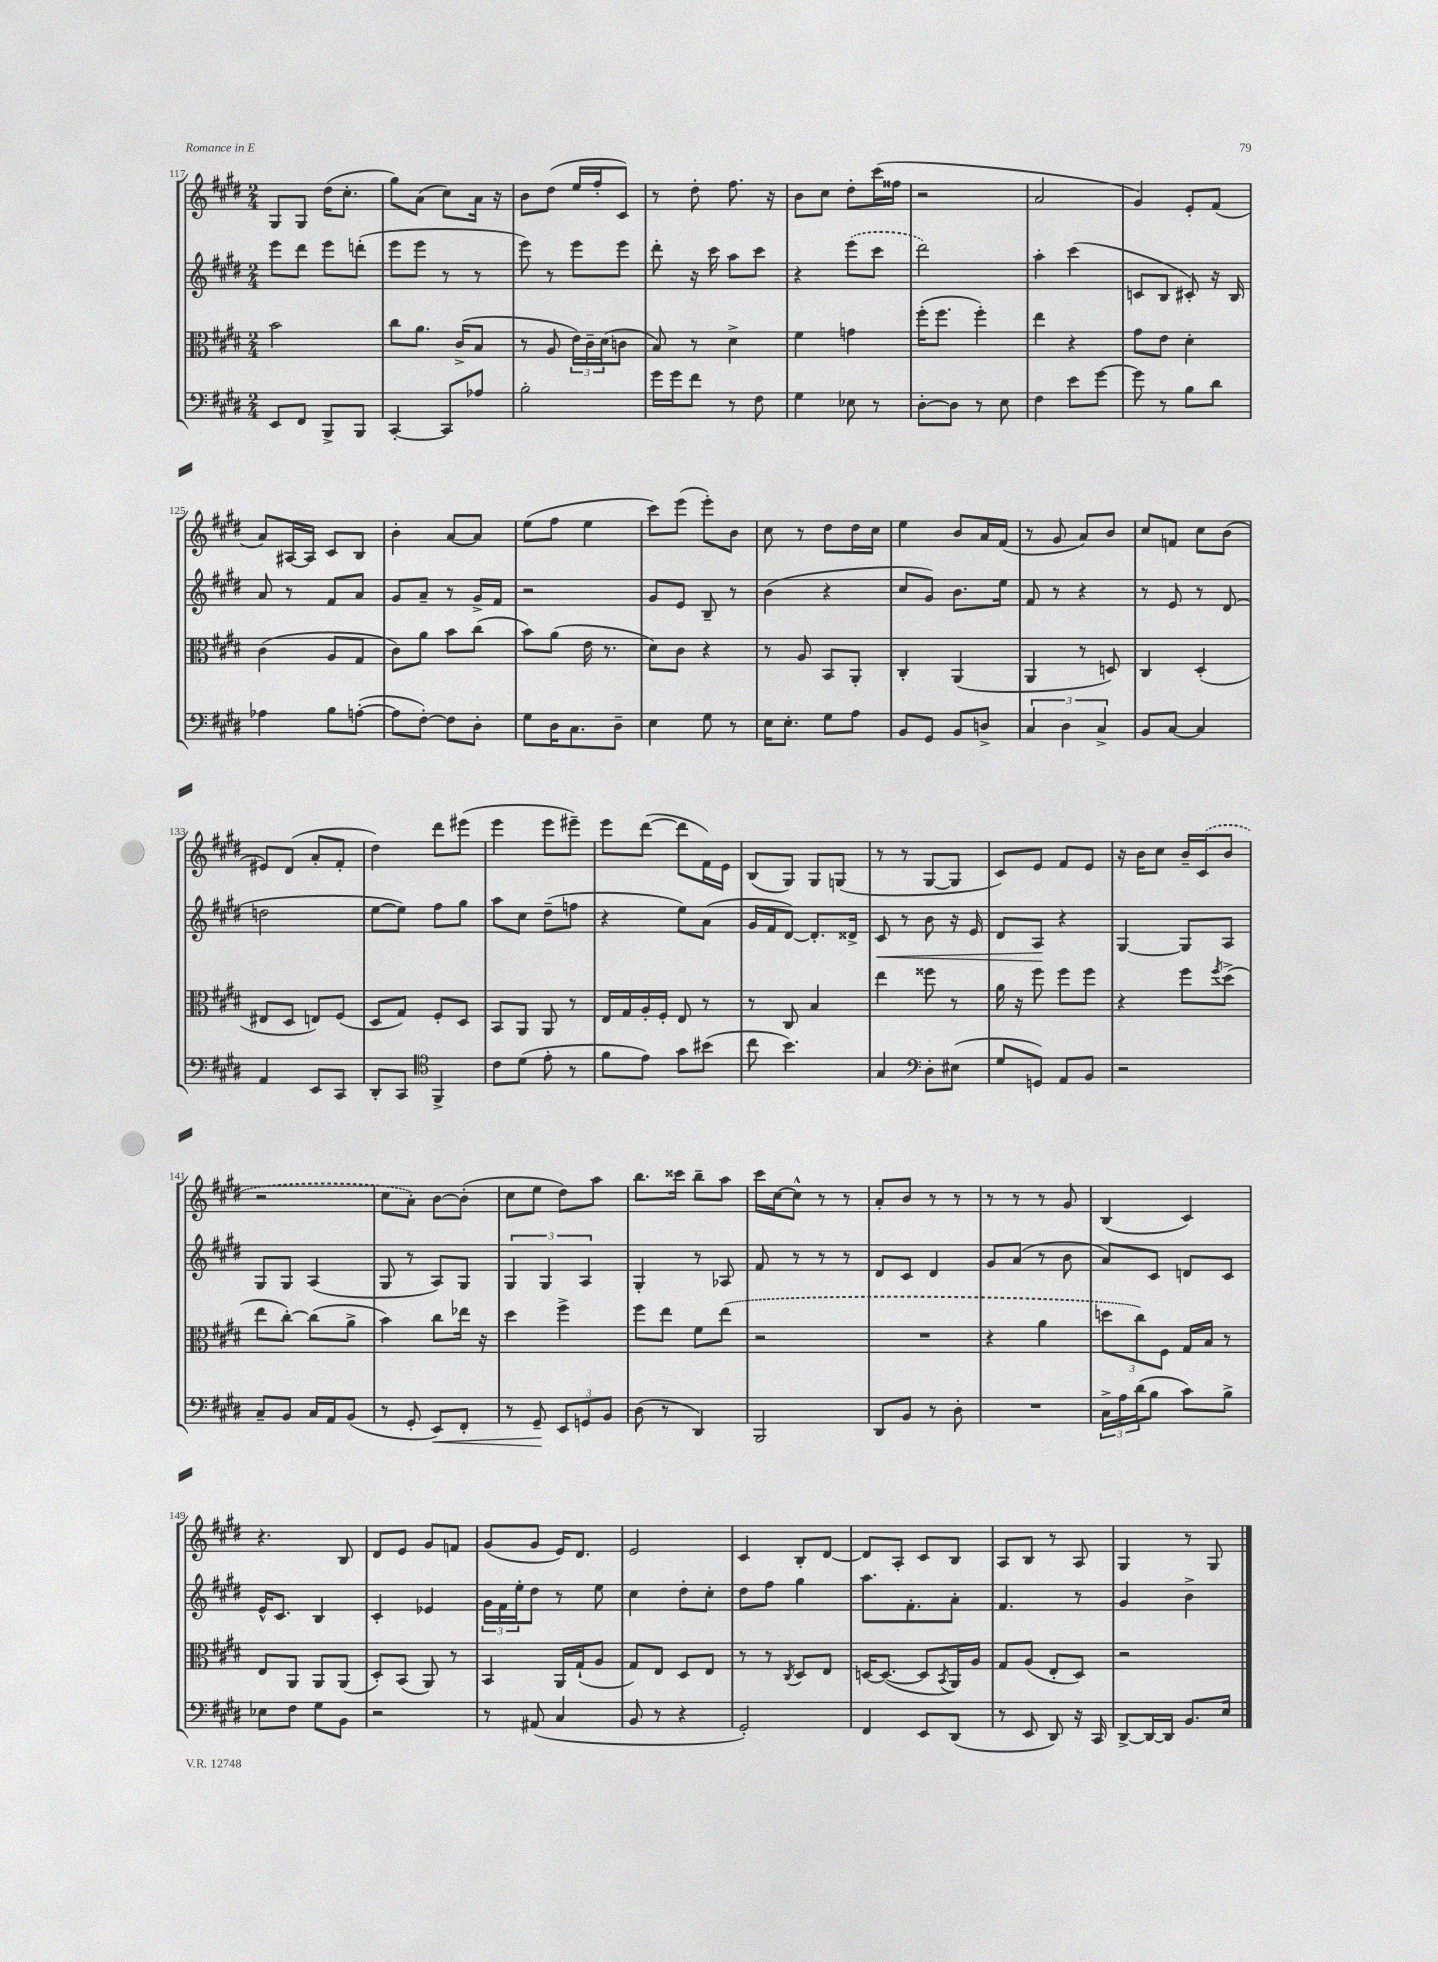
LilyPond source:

<<
\new StaffGroup <<
\new Staff = "s0" {
    \clef treble \key e \major \numericTimeSignature \time 2/4
    gis8 gis8 dis''16( cis''8.-. |
    gis''8) a'8( cis''8) a'16 r16 |
    b'8 dis''8( e''16 fis''16-. cis'8) |
    r8 dis''8-. fis''8. r16 |
    b'8 cis''8 dis''8-. cis'''16( fisis''16 |
    r2 |
    a'2 |
    gis'4) e'8-. fis'8( |
    a'8) ais16~ ais16 cis'8 b8 |
    b'4-. a'8~ a'8 |
    e''8( fis''8 e''4 |
    cis'''8) e'''8( e'''8-.) b'8 |
    cis''8 r8 dis''8 dis''16 cis''16 |
    e''4 b'8 a'16 fis'16( |
    r8 gis'8 a'8) b'8 |
    cis''8 f'8 cis''8 b'8( |
    eis'8) dis'8( a'8-. fis'8-. |
    dis''4) dis'''8 eis'''8( |
    e'''4 e'''8 eis'''8--) |
    e'''8 dis'''8~( dis'''8 fis'16) e'16 |
    b8( gis8) gis8 g8( |
    r8 r8 gis8~ gis8 |
    cis'8) e'8 fis'8 e'8 |
    r16 b'16 cis''8 b'16-- \once \slurDashed cis'16( b'8 |
    r2 |
    cis''8 a'8-.) b'8~ b'8-.( |
    cis''8 e''8 dis''8) a''8 |
    b''8. cisis'''16 b''8-- a''8 |
    cis'''16 cis''16~ cis''8-^ r8 r8 |
    a'8-. b'8 r8 r8 |
    r8 r8 r8 gis'8 |
    b4( cis'4) |
    r4. b8 |
    dis'8 e'8 gis'8 f'8 |
    gis'8( gis'8 e'16) dis'8. |
    e'2 |
    cis'4 b8-. dis'8~ |
    dis'8 a8-. cis'8 b8 |
    a8 b8 r8 a8 |
    gis4 r8 gis8 \bar "|." |
}
\new Staff = "s1" {
    \clef treble \key e \major \numericTimeSignature \time 2/4
    e'''8 dis'''8 e'''8 d'''8-.( |
    e'''8 e'''8 r8 r8 |
    e'''8) r8 e'''8 e'''8 |
    dis'''8-. r16 cis'''16 a''8 cis'''8 |
    r4 \once \slurDashed e'''8( cis'''8 |
    dis'''2) |
    a''4-. cis'''4( |
    c'8 b8 cis'8-.) r16 b16 |
    a'8 r8 fis'8 a'8 |
    gis'8 a'8-- r8 gis'16-> fis'16 |
    r2 |
    gis'8 e'8 b8-- r8 |
    b'4( r4 |
    cis''8 gis'8) b'8. e''16 |
    fis'8 r8 r4 |
    r8 e'8 r8 dis'8( |
    d''2 |
    e''8~ e''8) fis''8 gis''8 |
    a''8 cis''8 dis''8--( f''8 |
    r4 e''8) a'8( |
    gis'16 fis'16 dis'8~) dis'8.-. disis'16-> |
    cis'8\< r8 b'8 r16 e'16 |
    dis'8 a8\! r4 |
    gis4~ gis8 a8 |
    gis8 gis8 a4( |
    gis8 r8 a8) gis8 |
    \tuplet 3/2 { gis4 gis4 a4 } |
    gis4-. r8 aes8 |
    fis'8 r8 r8 r8 |
    dis'8 cis'8 dis'4 |
    gis'8 a'8( r8 b'8 |
    a'8) cis'8 d'8 cis'8 |
    e'16-^ cis'8. b4 |
    cis'4-. ees'4 |
    \tuplet 3/2 { gis'16 fis'16 e''16-. } dis''8 r8 e''8 |
    cis''4 dis''8-. cis''8-. |
    dis''8 fis''8 gis''4 |
    a''8. fis'8.-. a'8-. |
    fis'4. r8 |
    gis'4 b'4-> \bar "|." |
}
\new Staff = "s2" {
    \clef alto \key e \major \numericTimeSignature \time 2/4
    b'2 |
    cis''8 a'8. cis'16->( b8 |
    r8 a8 \tuplet 3/2 { e'16) cis'16-- dis'16( } c'8 |
    b8) r8 dis'4-> |
    fis'4 g'4 |
    fis''16-.( fis''8. fis''4-.) |
    e''4 r4 |
    gis'8 e'8 dis'4-. |
    cis'4( a8 gis8 |
    cis'8) a'8 b'8 cis''8( |
    b'8) a'8( e'16 r8. |
    dis'8) cis'8 r4 |
    r8 a8 b,8 a,8-. |
    cis4-. a,4( |
    a,4 r8 d8) |
    cis4 dis4-.( |
    eis8 dis8 e8) fis8( |
    dis8 gis8) fis8-. dis8 |
    b,8 a,8 a,8 r8 |
    e16 gis16 a16-. fis16-. e8 r8 |
    r8 cis8 b4 |
    e''4 fisis''8 r8 |
    a'16 r16 fis''8 fis''8 fis''8 |
    r4 fis''8 \acciaccatura { fis''8 } dis''8->( |
    e''8 cis''8~-.) cis''8( a'8-> |
    b'4) cis''8 ees''16 r16 |
    dis''4 fis''4-> |
    fis''8 e''8 fis'8 \once \slurDashed e''8( |
    r2 |
    R2 |
    r4 a'4 |
    \tuplet 3/2 { d''8 cis''8) fis8 } gis16 b16 r8 |
    e8 a,8 a,8 a,8( |
    dis8-.) b,8( a,8) r8 |
    b,4 a,16 gis16-!( a8 |
    gis8) e8 dis8 e8 |
    r8 r8 \acciaccatura { cis8 } dis8 e8 |
    d16~ d8.~( d8 \acciaccatura { b,8 } a,16) a16 |
    gis8 a8( e8-. dis8) |
    r2 \bar "|." |
}
\new Staff = "s3" {
    \clef bass \key e \major \numericTimeSignature \time 2/4
    e,8 fis,8 b,,8-> b,,8 |
    cis,4~-. cis,8 aes8 |
    b2-. |
    gis'16 gis'16 fis'8 r8 fis8 |
    gis4 ees8 r8 |
    dis8~-. dis8 r8 e8 |
    fis4 e'8 gis'8~ |
    gis'8 r8 b8 dis'8 |
    aes4 b8 a8~-.( |
    a8 fis8~-.) fis8 dis8-. |
    gis8 dis16 cis8. dis8-- |
    e4 gis8 r8 |
    e16 e8.-. gis8 a8 |
    b,8 gis,8 b,8 d8-> |
    \tuplet 3/2 { cis4 dis4 cis4-> } |
    b,8 cis8~ cis4 |
    a,4 e,8 cis,8 |
    dis,8-. cis,8 \clef tenor fis,4-> |
    cis'8 dis'8( e'8-. r8 |
    fis'8 e'8) gis'8 bis'8( |
    cis''8 b'4.) |
    gis4 \clef bass dis8-. eis8( |
    gis8 g,8) a,8 b,8 |
    r2 |
    cis8-- b,8 cis16 a,16 b,8( |
    r8 gis,8-. e,8\<) fis,8-. |
    r8 gis,8--\! \tuplet 3/2 { e,8 g,8 b,8 } |
    dis8( r8 dis,4) |
    b,,2 |
    dis,8 b,8 r8 dis8-. |
    R2 |
    \tuplet 3/2 { cis16-> a16 dis'16( } b8 cis'8) b8-> |
    ees8 fis8 gis8 b,8 |
    r2 |
    r8 ais,8( cis4 |
    b,8 r8 r4 |
    gis,2-.) |
    fis,4 e,8 dis,8( |
    r8 e,8 dis,8) r16 cis,16 |
    dis,8~-> dis,16~ dis,16 b,8. e16 \bar "|." |
}
>>
>>
\layout { \context { \Score currentBarNumber = #117 } }
